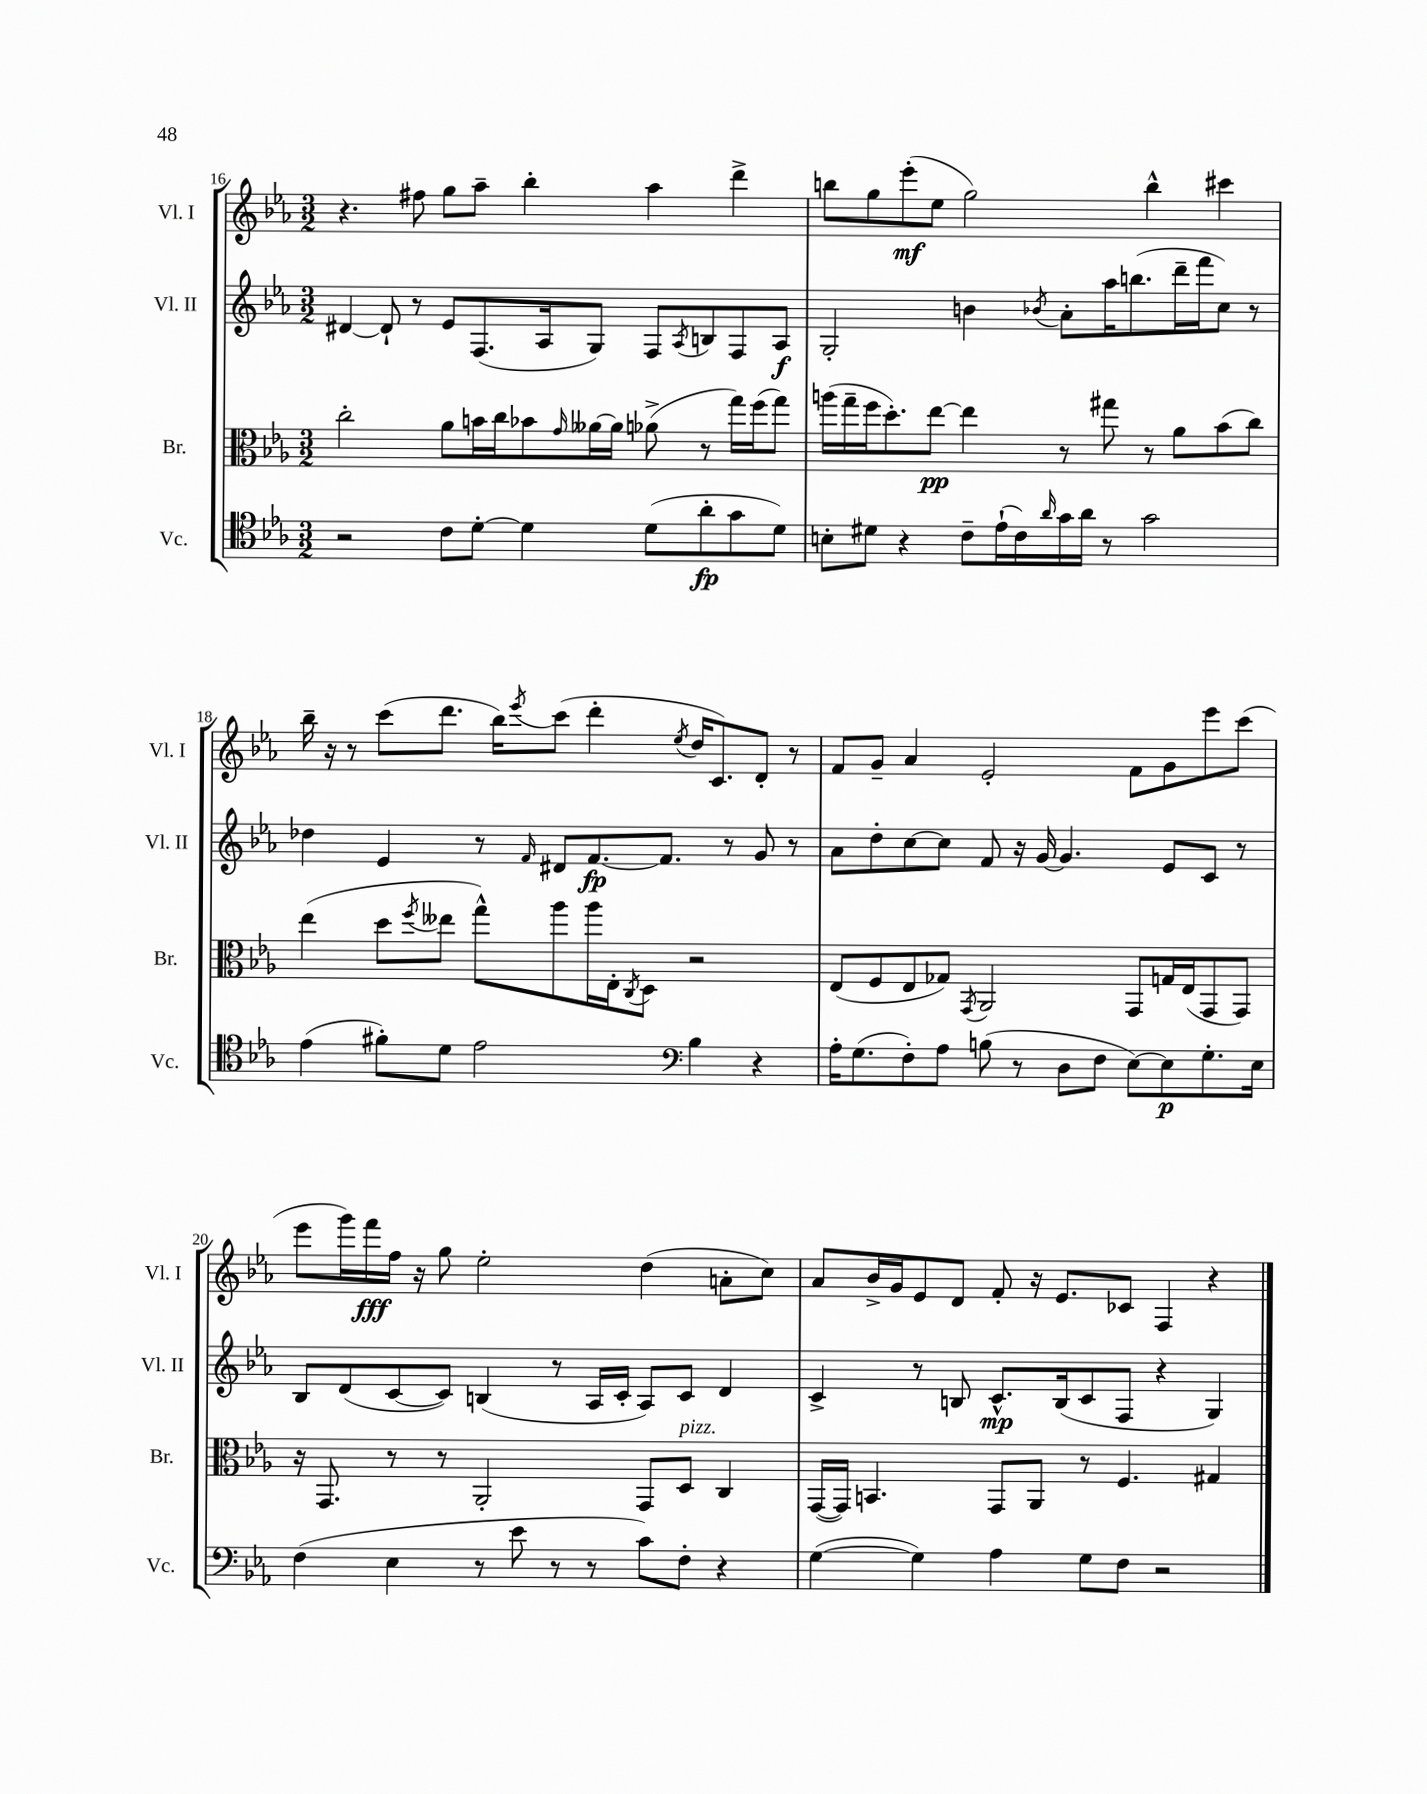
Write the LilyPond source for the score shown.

<<
\new StaffGroup <<
\new Staff = "s0" \with { instrumentName = "Vl. I" shortInstrumentName = "Vl. I" } {
    \clef treble \key ees \major \numericTimeSignature \time 3/2
    r4. fis''8 g''8 aes''8-- bes''4-. aes''4 d'''4-> |
    b''8 g''8 ees'''8-.\mf( ees''8 g''2) b''4-^ cis'''4 |
    bes''16-- r16 r8 c'''8( d'''8. bes''16) \acciaccatura { ees'''8 } c'''8( d'''4-. \acciaccatura { ees''8 } d''16 c'8.) d'8-. r8 |
    f'8 g'8-- aes'4 ees'2-. f'8 g'8 ees'''8 c'''8( |
    ees'''8 g'''16) f'''16\fff f''16 r16 g''8 ees''2-. d''4( a'8-. c''8) |
    aes'8 bes'16-> g'16 ees'8 d'8 f'8-. r16 ees'8. ces'8 f4 r4 \bar "|." |
}
\new Staff = "s1" \with { instrumentName = "Vl. II" shortInstrumentName = "Vl. II" } {
    \clef treble \key ees \major \numericTimeSignature \time 3/2
    dis'4~ dis'8-! r8 ees'8 f8.( aes16 g8) f8 \acciaccatura { aes8 } b8 f8 aes8\f |
    g2-. b'4 \acciaccatura { bes'8 } aes'8-. aes''16 b''8.( d'''16-- f'''16 c''8) r8 |
    des''4 ees'4 r8 \grace { f'16 } dis'8 f'8.~\fp f'8. r8 g'8 r8 |
    aes'8 d''8-. c''8~ c''8 f'8 r16 g'16~ g'4. ees'8 c'8 r8 |
    bes8 d'8( c'8~ c'8) b4( r8 aes16 c'16-. aes8) c'8 d'4 |
    c'4-> r8 b8 c'8.-^\mp b16( c'8 f8 r4 g4) \bar "|." |
}
\new Staff = "s2" \with { instrumentName = "Br." shortInstrumentName = "Br." } {
    \clef alto \key ees \major \numericTimeSignature \time 3/2
    c''2-. aes'8 b'16 c''16 bes'8 \grace { g'16 } aeses'16~ aeses'16 aes'8->( r8 g''16) f''16( g''8) |
    a''16( g''16-- f''16 d''8.-.) ees''8~\pp ees''4 r8 gis''8 r8 aes'8 bes'8( c''8) |
    ees''4( d''8 \acciaccatura { f''8 } eeses''8 g''8-^) aes''8 aes''16 ees16-. \acciaccatura { c8 } d8 r2 |
    ees8( f8 ees8 ges8) \acciaccatura { g,8 } aes,2 g,8 g16 ees16( g,8 g,8) |
    r16 g,8. r8 r8 aes,2-. g,8 d8^\markup { \italic "pizz." } c4 |
    g,16~( g,16) b,4. g,8 aes,8 r8 f4. gis4 \bar "|." |
}
\new Staff = "s3" \with { instrumentName = "Vc." shortInstrumentName = "Vc." } {
    \clef tenor \key ees \major \numericTimeSignature \time 3/2
    r2 c'8 d'8~-. d'4 d'8( aes'8-.\fp g'8 d'8) |
    b8-. dis'8 r4 c'8-- ees'16-!( c'16) \grace { aes'16 } g'16 aes'16 r8 g'2 |
    ees'4( fis'8-.) d'8 ees'2 \clef bass bes4 r4 |
    aes16-. g8.( f8-.) aes8 b8( r8 d8 f8 ees8~) ees8\p g8.-. ees16 |
    f4( ees4 r8 ees'8 r8 r8 c'8) f8-. r4 |
    g4~( g4) aes4 g8 f8 r2 \bar "|." |
}
>>
>>
\layout { \context { \Score currentBarNumber = #16 } }
